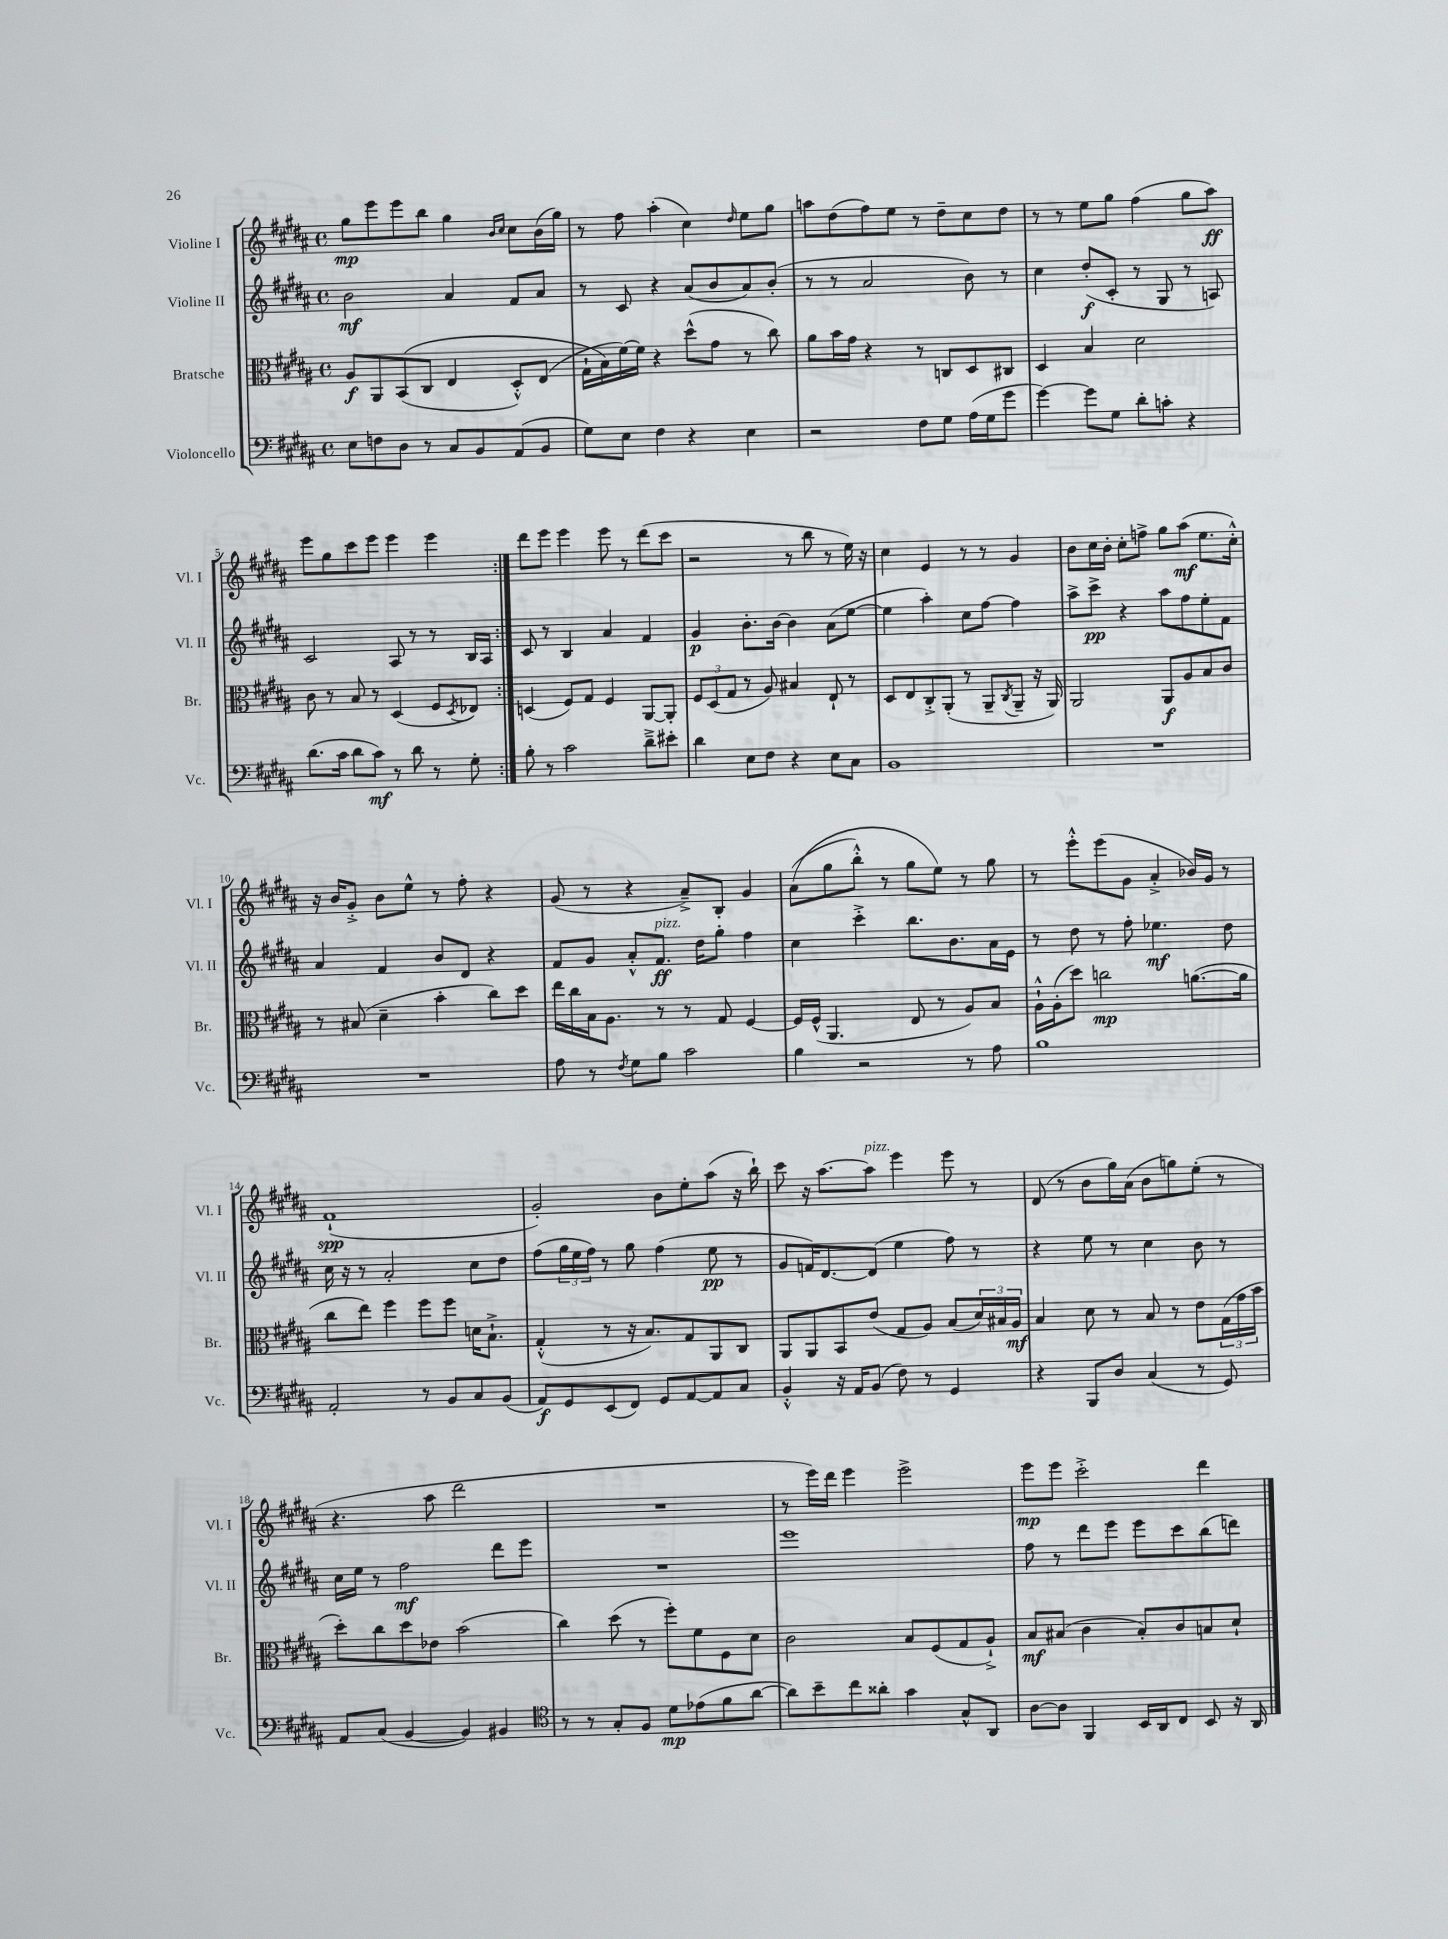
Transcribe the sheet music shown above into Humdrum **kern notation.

**kern	**dynam	**kern	**dynam	**kern	**dynam	**kern	**dynam
*part4	*part4	*part3	*part3	*part2	*part2	*part1	*part1
*staff4	*staff4	*staff3	*staff3	*staff2	*staff2	*staff1	*staff1
*I"Violoncello	*	*I"Bratsche	*	*I"Violine II	*	*I"Violine I	*
*I'Vc.	*	*I'Br.	*	*I'Vl. II	*	*I'Vl. I	*
*clefF4	*	*clefC3	*	*clefG2	*	*clefG2	*
*k[f#c#g#d#a#]	*	*k[f#c#g#d#a#]	*	*k[f#c#g#d#a#]	*	*k[f#c#g#d#a#]	*
*M4/4	*	*M4/4	*	*M4/4	*	*M4/4	*
*met(c)	*	*met(c)	*	*met(c)	*	*met(c)	*
=1	=1	=1	=1	=1	=1	=1	=1
8E\L	.	8A#/L	f	2b\	mf	8gg#\L	mp
8Fn\	.	8AA#/	.	.	.	8eee\	.
8D#\J	.	((8BB/	.	.	.	8eee\	.
8r	.	8C#/J	.	.	.	8bb\J	.
8C#/L	.	4E/	.	4a#/	.	4gg#\	.
8BB/	.	.	.	.	.	.	.
.	.	.	.	.	.	16qqb/LL	.
.	.	.	.	.	.	16qqcc#/JJ	.
(8AA#/	.	8D#'^^/L)	.	8f#/L	.	8cc#\L	.
8BB/J	.	(8E/J	.	8a#/J	.	(16b\L	.
.	.	.	.	.	.	16gg#\JJ)	.
=2	=2	=2	=2	=2	=2	=2	=2
8G#\L)	.	16G#`\LL	.	8r	.	8r	.
.	.	16B\)	.	.	.	.	.
8E\J	.	[16f#\)	.	8c#/	.	8ff#\	.
.	.	16f#\JJ]	.	.	.	.	.
4F#\	.	4r	.	4r	.	(4aa#'\	.
4r	.	(8dd#^^\L	.	(8a#/L	.	4cc#\)	.
.	.	8g#\J	.	8b/	.	.	.
.	.	.	.	.	.	16qqdd#/	.
4E\	.	8r	.	8a#/)	.	8ee\L	.
.	.	8cc#\)	.	(8b'/J	.	8gg#\J	.
=3	=3	=3	=3	=3	=3	=3	=3
2r	.	8a#\L	.	8r	.	8aan\L	.
.	.	16b\L	.	8r	.	(8dd#\	.
.	.	16g#\JJ	.	.	.	.	.
.	.	4r	.	2a#/	.	8ff#\)	.
.	.	.	.	.	.	8ee\J	.
8F#\L	.	8r	.	.	.	8r	.
8G#\J	.	8Cn/L	.	.	.	8dd#~\L	.
(16A#\LL	.	8D#/	.	8b\)	.	8cc#\	.
16G#\J	.	.	.	.	.	.	.
8g#\J	.	8C#X/J	.	8r	.	8dd#\J	.
=4	=4	=4	=4	=4	=4	=4	=4
[4g#\)	.	4D#/	.	4cc#\	.	8r	.
.	.	.	.	.	.	8r	.
8g#\L]	.	4B/	.	(8dd#'/L	f	8ee\L	.
8G#\J	.	.	.	8c#'/J	.	8gg#\J	.
8d#'\L	.	2d#\	.	8r	.	(4ff#\	.
8cn'\J	.	.	.	8G#/	.	.	.
4r	.	.	.	8r	.	8gg#\L	.
.	.	.	.	8An/)	.	8aa#\J)	ff
!!LO:LB:g=z
=5	=5	=5	=5	=5	=5	=5	=5
(8.d#\L	.	8c#\	.	2c#/	.	8eee\L	.
.	.	8r	.	.	.	8gg#\	.
16c#\Jk	.	.	.	.	.	.	.
8d#\L	.	8B/	.	.	.	8ccc#\	.
8c#\J)	mf	8r	.	.	.	8eee\J	.
8r	.	(4D#/	.	8A#/	.	4eee\	.
8d#\	.	.	.	8r	.	.	.
8r	.	8F#/L	.	8r	.	4eee\	.
.	.	8qD#/	.	.	.	.	.
8G#'\	.	8E-X/J)	.	16B/LL	.	.	.
.	.	.	.	16A#/JJ	.	.	.
=6:|!	=6:|!	=6:|!	=6:|!	=6:|!	=6:|!	=6:|!	=6:|!
8B'\	.	(4Dn/	.	8c#/	.	8ddd#\L	.
8r	.	.	.	8r	.	8eee\J	.
2c#\	.	8F#/L)	.	4B/	.	4eee\	.
.	.	8G#/J	.	.	.	.	.
.	.	4F#/	.	4a#/	.	8eee\	.
.	.	.	.	.	.	8r	.
8d#~^\L	.	[8AA#/L	.	4f#/	.	(8ddd#\L	.
8e#X'\J	.	8AA#'/J]	.	.	.	8ccc#\J	.
=7	=7	=7	=7	=7	=7	=7	=7
4d#\	.	12F#/L	.	4g#/	p	2r	.
.	.	(12D#/	.	.	.	.	.
.	.	12G#/J	.	.	.	.	.
8E\L	.	8r	.	8.b'\L	.	.	.
8F#\J	.	8A#/)	.	.	.	.	.
.	.	.	.	[16b\Jk	.	.	.
4r	.	4B#X/	.	4b\]	.	8r	.
.	.	.	.	.	.	8bb\	.
8E\L	.	8E`/	.	(8a#\L	.	8r	.
8C#\J	.	8r	.	[8ee\J	.	16ee\)	.
.	.	.	.	.	.	16r	.
=8	=8	=8	=8	=8	=8	=8	=8
1BB	.	8D#/L	.	4ee\]	.	4cc#\	.
.	.	8E/	.	.	.	.	.
.	.	8C#'^/	.	4aa#'\)	.	4e/	.
.	.	(8AA#'/J	.	.	.	.	.
.	.	8r	.	8cc#\L	.	8r	.
.	.	8AA#~/L	.	[8ff#\J	.	8r	.
.	.	8qC#/	.	.	.	.	.
.	.	8AA#~/J	.	4ff#\]	.	4g#/	.
.	.	16r	.	.	.	.	.
.	.	16AA#/)	.	.	.	.	.
=9	=9	=9	=9	=9	=9	=9	=9
1r	.	2AA#/	.	8aa#^\L	.	8b\L	.
.	.	.	.	8ccc#^\J	pp	16cc#\L	.
.	.	.	.	.	.	16b'\JJ	.
.	.	.	.	4r	.	8cc#'\L	.
.	.	.	.	.	.	8ffn^\J	.
.	.	8AA#/L	f	8aa#\L	.	8gg#\L	.
.	.	8A#/	.	8ff#\	.	(8aa#\J	mf
.	.	8B/	.	8ee'\	.	8.ee\L	.
.	.	8c#/J	.	8f#\J	.	.	.
.	.	.	.	.	.	16cc#'^^\Jk)	.
!!LO:LB:g=z
=10	=10	=10	=10	=10	=10	=10	=10
1r	.	8r	.	4a#/	.	16r	.
.	.	.	.	.	.	16b/KL	.
.	.	(8B#X/	.	.	.	8g#'^/J	.
.	.	4d#~\	.	4f#/	.	8b\L	.
.	.	.	.	.	.	8ee^^\J	.
.	.	4b'\	.	8b/L	.	8r	.
.	.	.	.	8d#/J	.	8ff#'\	.
.	.	8cc#\L)	.	4r	.	4r	.
.	.	8dd#\J	.	.	.	.	.
=11	=11	=11	=11	=11	=11	=11	=11
8A#\	.	16ee\LL	.	8f#/L	.	(8g#/	.
.	.	16cc#\	.	.	.	.	.
8r	.	16B\J	.	8g#/J	.	8r	.
.	.	8.A#\J	.	.	.	.	.
8qF#/	.	.	.	.	.	.	.
8G#\L	.	.	.	8a#'^^/L	.	4r	.
!	!	!	!	!LO:TX:a:i:t=pizz.	!	!	!
8B\J	.	8r	.	8.f#/J	ff	.	.
2c#\	.	8r	.	.	.	8a#~^/L)	.
.	.	.	.	16dd#\KL	.	.	.
.	.	8G#/	.	8gg#'\J	.	8B'/J	.
.	.	[4F#/	.	4ff#\	.	4g#/	.
=12	=12	=12	=12	=12	=12	=12	=12
4B\	.	16F#/LL]	.	4cc#\	.	((8a#\L	.
.	.	(16F#^^/JJ	.	.	.	.	.
.	.	4.AA#/	.	.	.	8gg#\	.
2r	.	.	.	4ccc#'^\	.	8bb'^^\J)	.
.	.	.	.	.	.	8r	.
.	.	8E/	.	8.bb\L	.	8gg#\L	.
.	.	8r	.	.	.	8ee\J)	.
.	.	.	.	8.b\	.	.	.
8r	.	8A#/L)	.	.	.	8r	.
8A#\	.	8B/J	.	16a#\L	.	8gg#\	.
.	.	.	.	16e\JJ	.	.	.
=13	=13	=13	=13	=13	=13	=13	=13
1B	.	16A#`^^\LL	.	8r	.	8r	.
.	.	(16A#'\J	.	.	.	.	.
.	.	8dd#\J)	.	8dd#\	.	8eee'^^\L	.
.	.	2ccn\	mp	8r	.	(8eee\	.
.	.	.	.	8ff#'\	.	8g#\J	.
.	.	.	.	4.ee-X\	mf	4a#'^/	.
.	.	([8.an\L	.	.	.	16b-X/LL)	.
.	.	.	.	.	.	16g#/JJ	.
.	.	.	.	8dd#\	.	8r	.
.	.	16a\Jk]	.	.	.	.	.
!!LO:LB:g=z
=14	=14	=14	=14	=14	=14	=14	=14
2AA#'/	.	8cc#\L	.	16cc#\	.	(1f#`	spp
.	.	.	.	16r	.	.	.
.	.	8ee\J)	.	8r	.	.	.
.	.	4ff#\	.	2a#'/	.	.	.
8r	.	8ff#\L	.	.	.	.	.
8BB/L	.	8ff#\J	.	.	.	.	.
8C#/	.	16dn\KL	.	8cc#\L	.	.	.
.	.	8.B`^\J	.	.	.	.	.
(8BB/J	.	.	.	8dd#\J	.	.	.
=15	=15	=15	=15	=15	=15	=15	=15
8AA#/L)	f	(4G#'^^/	.	(8ff#\L	.	2g#'/)	.
8GG#/	.	.	.	24gg#\L	.	.	.
.	.	.	.	24ee\	.	.	.
.	.	.	.	24ff#\JJ)	.	.	.
(8EE/	.	8r	.	8r	.	.	.
8FF#/J)	.	16r	.	8gg#\	.	.	.
.	.	8.B/L)	.	.	.	.	.
8GG#/L	.	.	.	(4ff#\	.	8b\L	.
[8AA#/	.	8G#/	.	.	.	8ee'\	.
8AA#/]	.	8AA#/	.	8ee\	pp	(8aa#\J	.
8C#/J	.	8C#/J	.	8r	.	16r	.
.	.	.	.	.	.	16bb`\)	.
=16	=16	=16	=16	=16	=16	=16	=16
4BB'^^/	.	8AA#/L	.	8g#/L	.	8ccc#\	.
.	.	8AA#/	.	16fn/K)	.	16r	.
.	.	.	.	[8.d#/	.	[8.aa#\L	.
16r	.	8BB/	.	.	.	.	.
16AA#/KL	.	.	.	.	.	.	.
!	!	!	!	!	!	!LO:TX:a:i:t=pizz.	!
(8BB/J	.	(8e/J	.	(8d#/J]	.	8aa#\J]	.
8F#\)	.	8G#/L	.	4ee\	.	4eee\	.
8r	.	8A#/J)	.	.	.	.	.
4GG#/	.	(8B/L	.	8ff#\)	.	8eee\	.
.	.	24d#/L)	.	8r	.	8r	.
.	.	24B#X/	.	.	.	.	.
.	.	24A#/JJ	mf	.	.	.	.
=17	=17	=17	=17	=17	=17	=17	=17
4r	.	4B/	.	4r	.	(8d#/	.
.	.	.	.	.	.	8r	.
8BBB/L	.	8d#\	.	8ee\	.	8b\L	.
8D#/J	.	8r	.	8r	.	16gg#\L)	.
.	.	.	.	.	.	(16a#\JJ	.
(4C#/	.	8B/	.	4cc#\	.	8b\L	.
.	.	8r	.	.	.	8ggn\)	.
8r	.	8e\L	.	8b\	.	(8ee'\J	.
8GG#/)	.	(24G#\L	.	8r	.	8r	.
.	.	24g#\	.	.	.	.	.
.	.	24b\JJ	.	.	.	.	.
!!LO:LB:g=z
=18	=18	=18	=18	=18	=18	=18	=18
8AA#/L	.	8dd#'\L)	.	16cc#\LL	.	4.r	.
.	.	.	.	16ee\JJ	.	.	.
(8C#/J	.	8cc#\	.	8r	.	.	.
[4BB/	.	8dd#\	.	2ff#\	mf	.	.
.	.	8e-X\J	.	.	.	8aa#\	.
4BB/])	.	(2b\	.	.	.	2ddd#\	.
4BB#X/	.	.	.	8ddd#\L	.	.	.
.	.	.	.	8eee\J	.	.	.
=19	=19	=19	=19	=19	=19	=19	=19
*clefC4	*	*	*	*	*	*	*
8r	.	4cc#\)	.	1r	.	1r	.
8r	.	.	.	.	.	.	.
8G#'/L	.	(8dd#\	.	.	.	.	.
8F#/J	.	8r	.	.	.	.	.
8d#\L	mp	8ff#'\L)	.	.	.	.	.
(8e-X\	.	8f#\	.	.	.	.	.
8f#\	.	8F#\	.	.	.	.	.
[8a#\J	.	8d#\J	.	.	.	.	.
=20	=20	=20	=20	=20	=20	=20	=20
8a#\L])	.	2c#\	.	1eee	.	8r	.
8b~\	.	.	.	.	.	16eee\LL)	.
.	.	.	.	.	.	16ddd#\JJ	.
8cc#\	.	.	.	.	.	4eee\	.
8a##X'\J	.	.	.	.	.	.	.
4g#\	.	8B/L	.	.	.	2eee^\	.
.	.	(8F#/	.	.	.	.	.
8G#^^/L	.	8G#/	.	.	.	.	.
8AA#/J	.	8A#`^/J)	.	.	.	.	.
=21	=21	=21	=21	=21	=21	=21	=21
[8A#\L	.	8B/L	mf	8ff#\	.	8eee\L	mp
8A#\J]	.	(8B#X/J	.	8r	.	8eee\J	.
4FF#/	.	4c#\	.	8ddd#\L	.	2ccc#'^\	.
.	.	.	.	8eee\J	.	.	.
16BB/LL	.	8B#'/L)	.	8eee\L	.	.	.
16AA#/J	.	.	.	.	.	.	.
8C#/J	.	8c#/	.	8ccc#\	.	.	.
8BB/	.	8Bn/	.	(8bb\	.	4ddd#\	.
16r	.	8d#`/J	.	8dddn\J)	.	.	.
16AA#/	.	.	.	.	.	.	.
==	==	==	==	==	==	==	==
*-	*-	*-	*-	*-	*-	*-	*-
